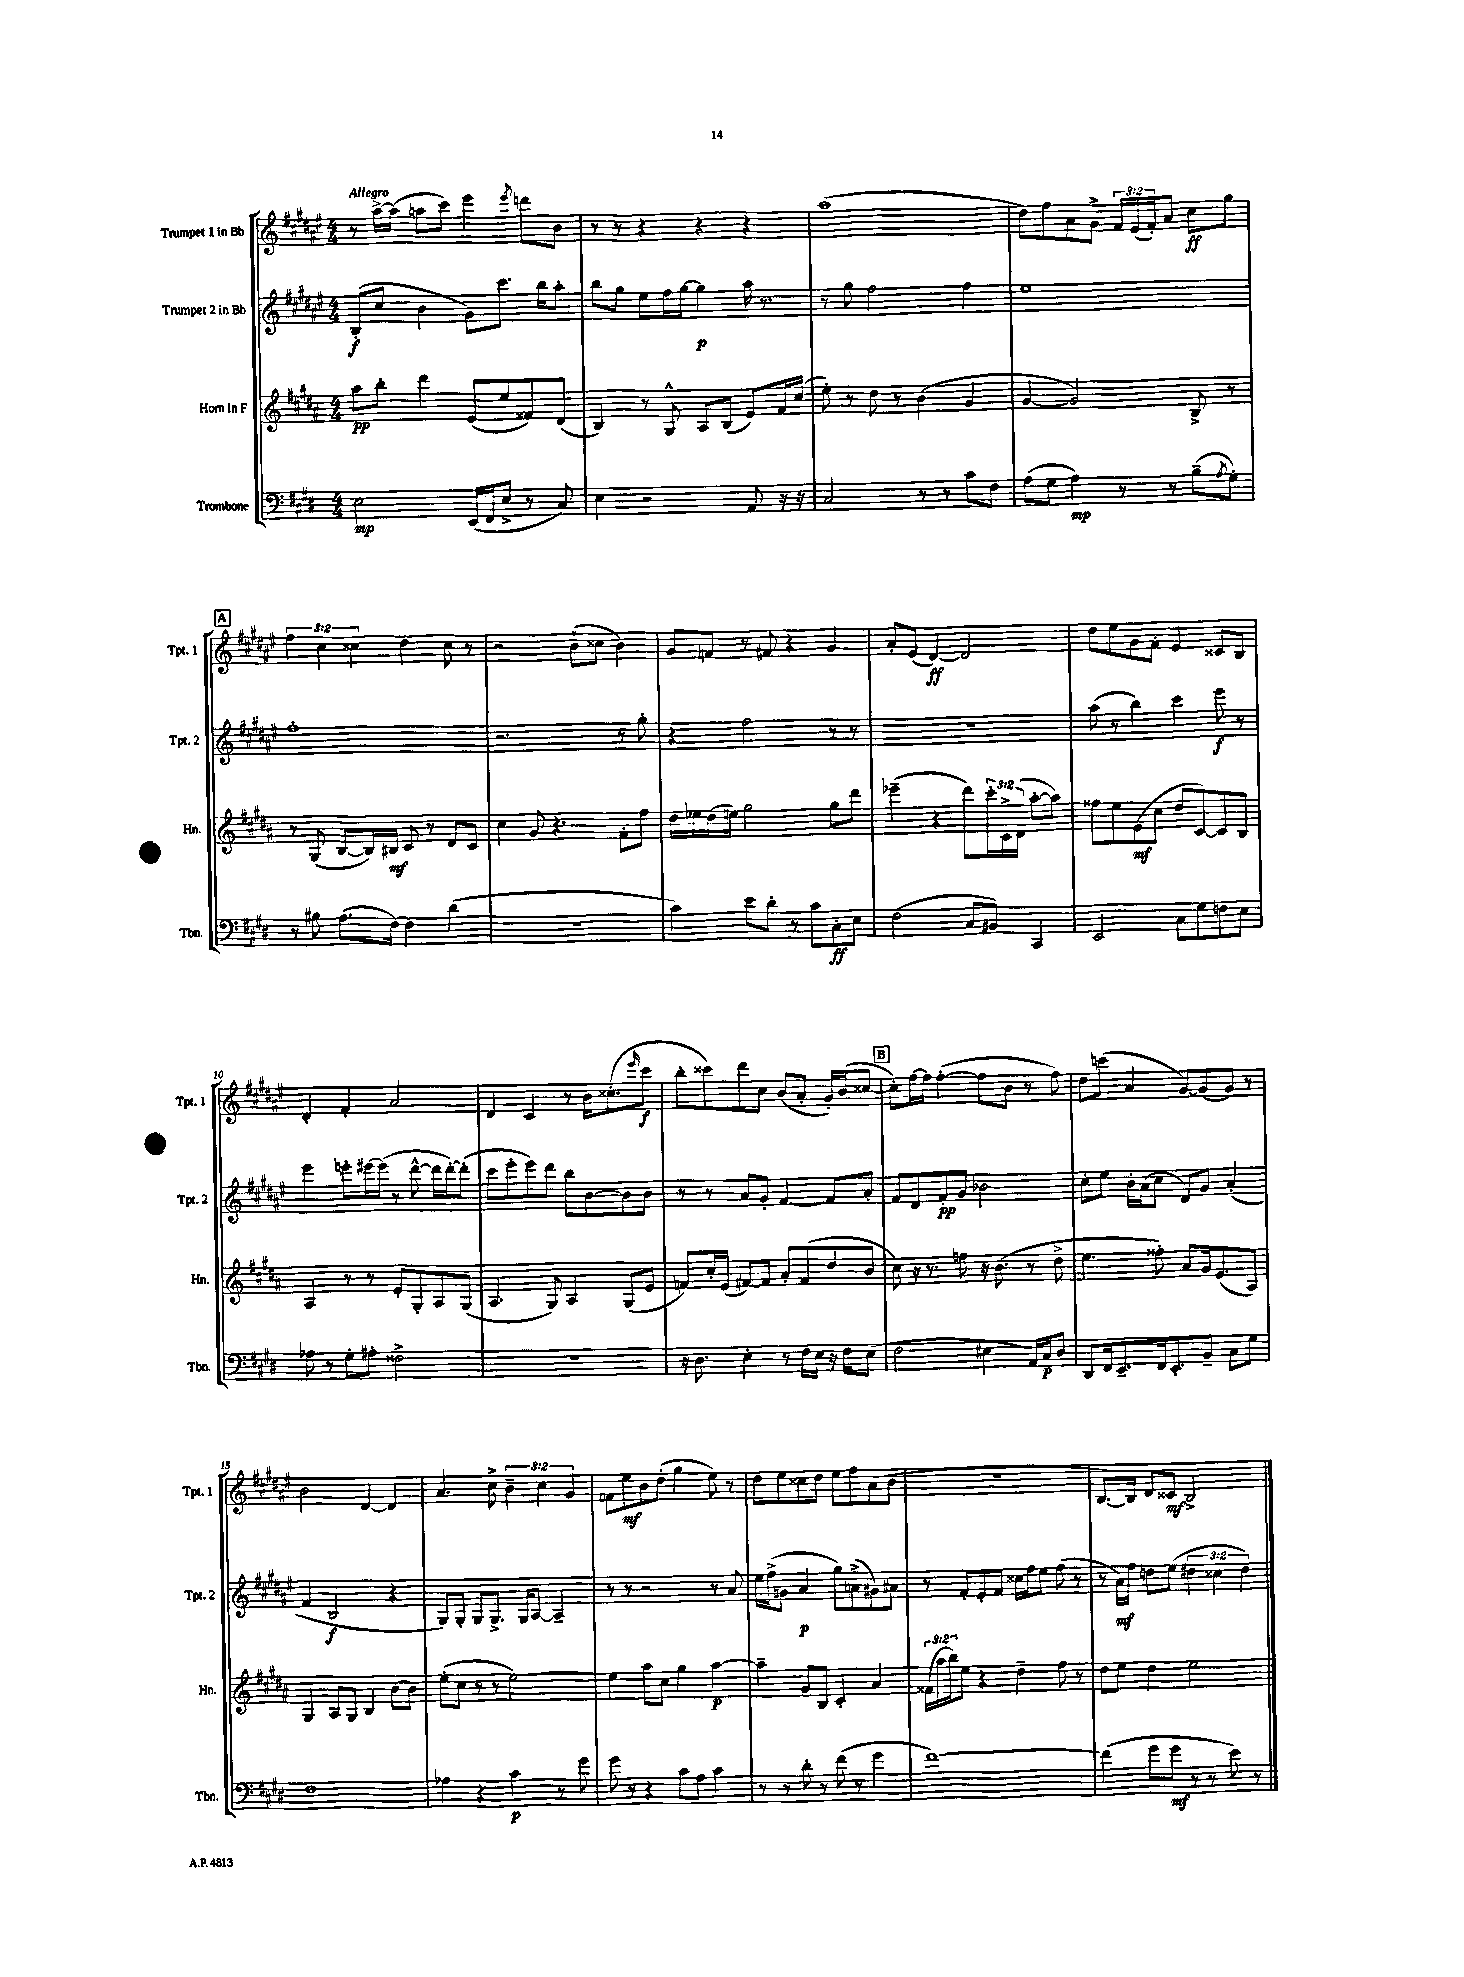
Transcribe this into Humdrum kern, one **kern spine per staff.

**kern	**kern	**kern	**kern
*staff4	*staff3	*staff2	*staff1
*clefF4	*clefG2	*clefG2	*clefG2
*k[f#c#g#d#]	*k[f#c#g#d#a#]	*k[f#c#g#d#a#e#]	*k[f#c#g#d#a#e#]
*M4/4	*M4/4	*M4/4	*M4/4
2E	8aa#	(8B'	8r
.	8bb'	8cc#	[16aa#^
.	.	.	(16aa#]
.	4ddd#	4b	8aa
.	.	.	8ccc#)
(16EE	(8e	8g#)	4eee#
16FF#	.	.	.
8E^	8ee	8.ccc#	.
.	.	.	8qeee#
8r	8f##)	.	8ddd
.	.	16bb	.
8C#)	(8d#	8aa#'	8b
=	=	=	=
4E	4B)	8bb	8r
.	.	8gg#	8r
2r	8r	8ee#	4r
.	8G#^^	16ff#	.
.	.	[16gg#	.
.	8A#	4gg#]	4r
.	(8B	.	.
8AA	8e)	16aa#	4r
.	.	8.r	.
16r	16f#	.	.
16r	(16cc#	.	.
=	=	=	=
2C#	8ee')	8r	(1aa#
.	8r	8gg#	.
.	8dd#	2ff#	.
.	8r	.	.
8r	(4b	.	.
8r	.	.	.
8c#	4g#	4ff#	.
8F#	.	.	.
=	=	=	=
(8A	[4g#	1ee#	8dd#)
8G#	.	.	8ff#
4A)	2g#])	.	8a#
.	.	.	8g#^
8r	.	.	24f#
.	.	.	(24e#
.	.	.	24f#')
8r	.	.	8a#
(8B~	8B^	.	8cc#
8qA	.	.	.
8G#')	8r	.	8gg#
=	=	=	=
8r	8r	1ff#'	6ff#
8B#	(8G#	.	.
.	.	.	6cc#
(8.A	[8B	.	.
.	.	.	6cc##
.	16B])	.	.
[16F#)	16B#	.	.
4F#]	8c#	.	4dd#
.	8r	.	.
(4d#	8d#	.	8cc##
.	8c#	.	8r
=	=	=	=
1r	4cc#	2.r	2r
.	8g#	.	.
.	4.r	.	.
.	.	.	(8b`
.	.	.	8cc##
.	8f#'	8r	4b)
.	8ff#	8gg#'	.
=	=	=	=
4c#)	16dd#	4r	8g#
.	16ee-	.	.
.	(16dd#	.	8f
.	16ee)	.	.
8e	2gg#	2ff#	8r
8d#'	.	.	8f#
8r	.	.	4r
8c#	.	.	.
8C#'	8gg#	8r	4g#
8E	8ddd#	8r	.
=	=	=	=
(2F#	(4eee-~	1r	8a#'
.	.	.	(8e#
.	4r	.	[4d#)
8C#	8ddd#)	.	2d#]
8BB#)	24ccc#'	.	.
.	24c#^	.	.
.	(24d#	.	.
4CC#	[8aa#'	.	.
.	8aa#])	.	.
=	=	=	=
2EE	8ff##	(8aa#	8dd#
.	8ee	8r	8ee#
.	(8e	4bb)	8g#
.	8cc#	.	8f#'
8C#	8dd#	4ccc#	4e#
8G#	[8c#)	.	.
8F	8c#]	8eee#	8c##
8E	8B	8r	8B
=	=	=	=
8A-	4A#	4eee#	4d#'
8r	.	.	.
8G#'	8r	8eee'	4f#'
8A#'	8r	[16eee#	.
.	.	(16eee#]	.
2F##^	8e'	8r	2a#
.	8G#'	[8ddd#^^	.
.	8A#	16ddd#]	.
.	.	[16ddd#')	.
.	(8G#	(8ddd#']	.
=	=	=	=
1r	4.A#	8ccc#	4d#
.	.	8eee#'	.
.	.	8eee#)	4c#
.	8G#)	8ddd#	.
.	4A#	8bb	8r
.	.	[8b	16b
.	.	.	(8.cc##'
.	(8G#	8b]	.
.	.	.	16qqeee#
.	8e	8b	8ccc#
=	=	=	=
16r	8f)	8r	8bb'
8.D#	.	.	.
.	16cc#'	8r	8ccc##)
.	(16e	.	.
4E'	[8f#)	8a#	8ddd#
.	8f#]	8g#'	8cc#
8r	8a#'	[4f#	(8b
16F#	(8f#	.	8a#'
16E	.	.	.
16r	8dd#	8f#]	16g#')
16F#	.	.	(16b
(8E	8b	8a#'	[8cc##
=	=	=	=
2F#	8cc#)	8f#	8cc##'])
.	16r	8d#	[16ff#
.	8.r	.	16ff#]
.	.	8f#'	([4ff#'
.	8ff	8g#	.
4E#	16r	2b-	8ff#]
.	(8.b	.	.
.	.	.	8b
16AA)	8r	.	8r
16C#	.	.	.
8D#	8dd#^	.	8ff#)
=	=	=	=
8DD#	4.ee	8cc#'	8dd#
16FF#	.	8ee#	(8ccc
8.EE~	.	.	.
.	.	16b'	4a#
.	.	(16a#	.
16FF#	8ff##')	8cc#	.
8.EE'	.	.	.
.	8a#	8d#)	[8g#)
8BB~	16g#	8g#	(8g#]
.	(8.e	.	.
8C#	.	(4a#'	8g#)
8G#	8A#)	.	8r
=	=	=	=
1F#	4G#	4f#	2b
.	8A#	2B	.
.	8G#	.	.
.	4B	.	[4d#
.	[8b	4r	4d#]
.	8b]	.	.
=	=	=	=
4A-	(8ee'	8G#)	4.a#
.	8cc#	8G#'	.
4r	8r	8G#	.
.	8r	8.G#^	8cc#^
4c#	[2ee)	.	6b~
.	.	16G#	.
.	.	[8A#	.
.	.	.	6cc#
8r	.	4A#~]	.
.	.	.	6g#
8g#	.	.	.
=	=	=	=
8g#	4ee]	8r	8f
8r	.	8r	8ee#
4r	8aa#	2r	8b
.	8cc#	.	(8dd#'
8c#	4gg#	.	4gg#
8A	.	.	.
4c#	[4aa#	8r	8ee#)
.	.	8a#	8r
=	=	=	=
8r	4aa#~]	16ee#	8dd#
.	.	(16ff#^	.
8r	.	8g	8ee#
8d#'	8g#	4a#	8cc##
8r	8B	.	8dd#
(8f#	4c#'	8gg#)	8ee#
8r	.	(8a^	8ff#
4g#	4a#	8g#)	(8a#
.	.	8a#	8b
=	=	=	=
[1f#)	(24f##	8r	1r
.	24aa#	.	.
.	24bb)	.	.
.	8ee	8f#'	.
.	4r	8e#'	.
.	.	8f#	.
.	4dd#~	16cc##	.
.	.	16ff#	.
.	.	8ee#	.
.	8ff#	(8ff#	.
.	8r	8r	.
=	=	=	=
(4f#]	8dd#	8r	[8.B
.	8ee	16a#)	.
.	.	16ff#	16B])
8g#	4dd#	8dd	8d#
8g#	.	(8ee#	8c##
8r	2ee	6dd#	2B^
8r	.	.	.
.	.	6cc##	.
8e)	.	.	.
.	.	6dd#)	.
8r	.	.	.
==	==	==	==
*-	*-	*-	*-
